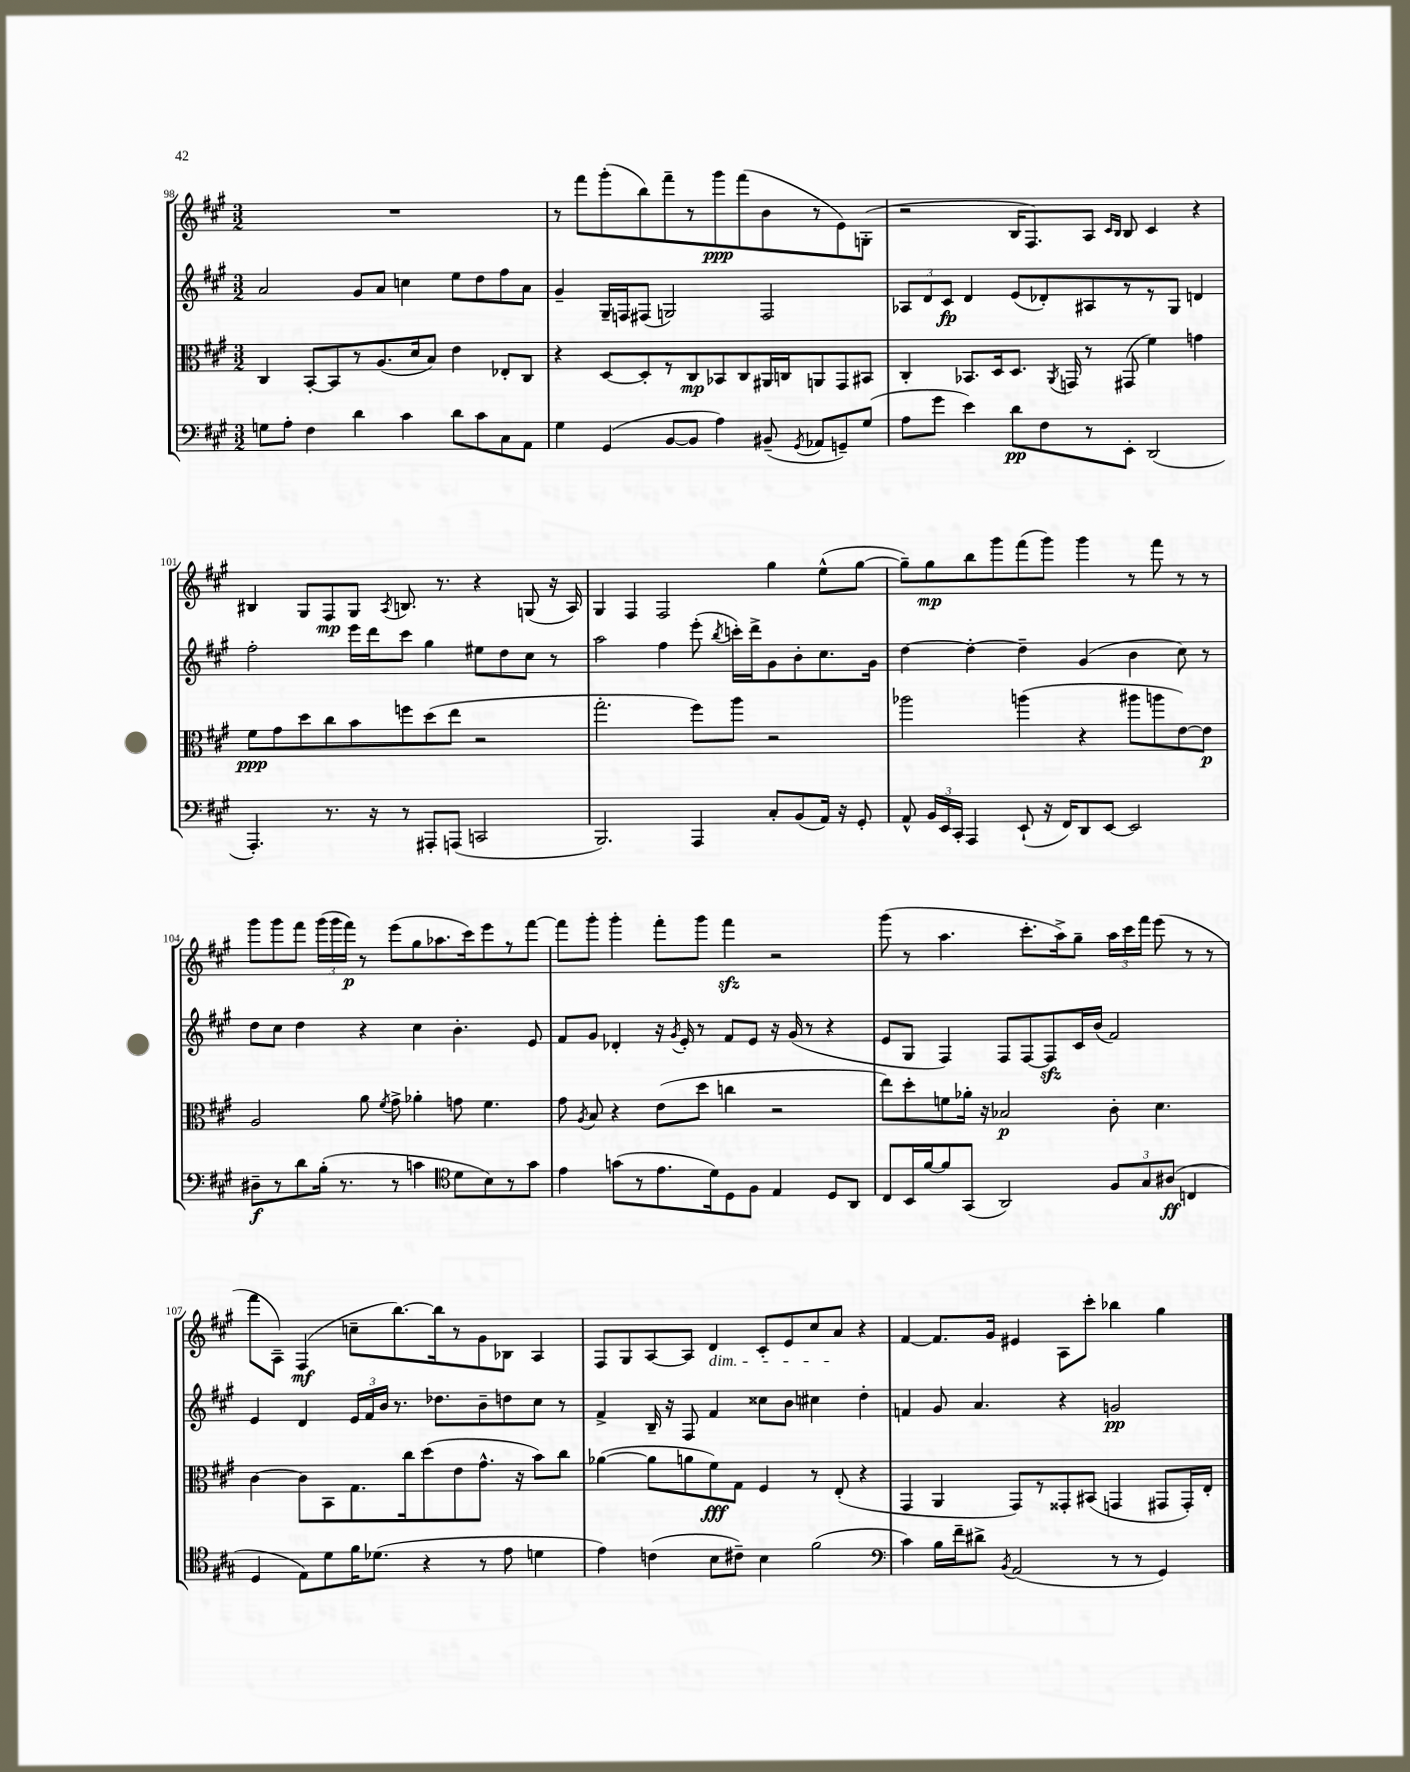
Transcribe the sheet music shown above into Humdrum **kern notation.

**kern	**kern	**kern	**kern
*staff4	*staff3	*staff2	*staff1
*clefF4	*clefC3	*clefG2	*clefG2
*k[f#c#g#]	*k[f#c#g#]	*k[f#c#g#]	*k[f#c#g#]
*M3/2	*M3/2	*M3/2	*M3/2
8G	4C#	2a	1.r
8A'	.	.	.
4F#	[8BB'	.	.
.	8BB]	.	.
4d	8r	8g#	.
.	(8.A	8a	.
4c#	.	4cc	.
.	16d	.	.
.	8B)	.	.
8d	4e	8ee	.
8c#	.	8dd	.
8C#	8E-'	8ff#	.
8AA	8C#	8a	.
=	=	=	=
4G#	4r	4g#~	8r
.	.	.	8fff#
(4GG#	[8D	16G#~	(8ggg#'
.	.	16F	.
.	8D']	(8F#	8bb)
[8BB	8r	2G)	8fff#~
8BB]	8C#	.	8r
4A)	8BB-	.	8ggg#
.	8C#	.	(8fff#
(8BB#~	16AA#	2F#	8b
.	16C	.	.
8qGG#	.	.	.
8AA-	8AA	.	8r
8GG~)	8GG#	.	8e)
(8G#	8BB#	.	(8G'
=	=	=	=
8A	4C#'	12A-	2r
.	.	12d	.
8g#	.	.	.
.	.	12c#	.
4e)	8.BB-	4d	.
.	16D	.	.
8d	8.D	(8e	16B
.	.	.	8.F#)
8F#	.	8d-')	.
.	8qAA	.	.
.	16GG	.	.
8r	8r	8A#	8A
.	.	.	16qqc#
.	.	.	16qqB
8EE'	(8GG#	8r	8B
(2DD	4f#)	8r	4c#
.	.	8G#	.
.	4g	4d	4r
=	=	=	=
4.AAA')	8f#	2ff#'	4B#
.	8g#	.	.
.	8dd	.	8G#
8.r	8cc#	.	8F#
.	8b	16eee	8G#
16r	.	16ddd	.
.	.	.	8qA
8r	8ff	8ccc#	8.B
8AAA#'	(8dd	4gg#	.
.	.	.	8.r
(8AAA	8ee	.	.
2CC	2r	8ee#	4r
.	.	8dd	.
.	.	8cc#	(8G
.	.	8r	16r
.	.	.	16A)
=	=	=	=
2.BBB)	2.gg#'	2aa	4G#
.	.	.	4F#
.	.	4ff#	2F#
4AAA	8ff#)	(8eee'	.
.	.	8qbb	.
.	8aa	16ccc')	.
.	.	16ddd^	.
8C#'	2r	8g#	4gg#
(8BB	.	8b'	.
16AA)	.	8.cc#	(8ee^^
16r	.	.	.
8GG#'	.	.	[8gg#
.	.	16g#	.
=	=	=	=
8AA^^	2aa-	[4dd	8gg#~])
24BB	.	.	8gg#
24EE	.	.	.
24CC#'	.	.	.
4AAA	.	4dd'_	8bb
.	.	.	8ggg#
(8EE`	(4aa	4dd~]	(8fff#
16r	.	.	8ggg#)
16FF#)	.	.	.
8DD	4r	(4g#	4ggg#
[8EE	.	.	.
2EE]	8aa#	4b	8r
.	8aa	.	8fff#
.	[8e)	8cc#)	8r
.	8e]	8r	8r
=	=	=	=
8D#~	2A	8dd	8ggg#
8r	.	8cc#	8ggg#
8d	.	4dd	8fff#
(16B'	.	.	(24ggg#
.	.	.	24ggg#
8.r	.	.	.
.	.	.	24fff#)
.	8a	4r	8r
.	8qf#	.	.
8r	8g#^	.	(8eee
4c	4a-'	4cc#	8gg#
.	.	.	8.aa-
*clefC4	*	*	*
8d	8g	4.b'	.
.	.	.	16ccc#)
8B)	4.f#	.	8eee
8r	.	.	8r
8g#	.	8e	[8fff#
=	=	=	=
4e	8g#	8f#	8fff#]
.	8qA	.	.
.	8B	8g#	8ggg#'
(8g	4r	4d-'	4ggg#'
8r	.	.	.
8.e	(8e	16r	8fff#'
.	.	8qg#	.
.	.	16e'	.
.	8dd	8r	8ggg#
16d)	.	.	.
8D	4cc	8f#	4fff#
8F#	.	8e	.
4E	2r	16r	2r
.	.	(16g#	.
.	.	8r	.
8D	.	4r	.
8AA	.	.	.
=	=	=	=
8C#	8ee)	8e	(8ggg#
16BB	8dd'	8G#	8r
[16f#	.	.	.
8f#]	8f	4F#)	4.aa
(8GG#	16a-'	.	.
.	16r	.	.
2AA)	2B-	8F#	.
.	.	[8F#	8.ccc#'
.	.	8F#]	.
.	.	.	16aa^)
.	.	16c#	8gg#~
.	.	(16b	.
12F#	8c#'	2f#)	24aa
.	.	.	24ccc#
12G#	.	.	24fff#
.	4.d	.	(8eee
(12A#	.	.	.
4C	.	.	8r
.	.	.	8r
=	=	=	=
4D	[4c#	4e	8fff#
.	.	.	8A~)
8E)	8c#]	4d	(4F#
8d	8BB	.	.
16f#	8.G#	24e	8cc~
.	.	24f#	.
(8.d-	.	.	.
.	.	24b	.
.	.	8.r	[8.bb)
.	16cc#	.	.
4r	(8dd	.	.
.	.	8.dd-	16bb]
.	8e	.	8r
8r	8.g#^^	8b~	8g#
8e	.	8dd	8B-
.	16r	.	.
4d	8b)	8cc#	4A
.	8cc#	8r	.
=	=	=	=
4e)	([4a-	4f#^	8F#
.	.	.	8G#
(4c	8a-]	16B~	[8A
.	.	16r	.
.	8a	8F#	8A]
8B	8f#)	4f#	4d
8c#~)	8G#	.	.
4B	4F#	8cc##	8c#'
.	.	8b	8e
(2f#	8r	4cc#	8cc#
.	(8E'	.	8a
.	4r	4dd'	4r
=	=	=	=
*clefF4	*	*	*
4c#)	4GG#	4f	[4f#
16B	4AA	8g#	8.f#]
16f#~	.	.	.
8d#^	.	4.a	.
.	.	.	16g#
8qBB	.	.	.
(2AA	8GG#)	.	4e#
.	8r	.	.
.	8GG##'	4r	8A
.	(8BB#	.	8ccc#'
8r	4GG	2g	4bb-
8r	.	.	.
4GG#)	8GG#	.	4gg#
.	16GG#')	.	.
.	16E'	.	.
==	==	==	==
*-	*-	*-	*-
